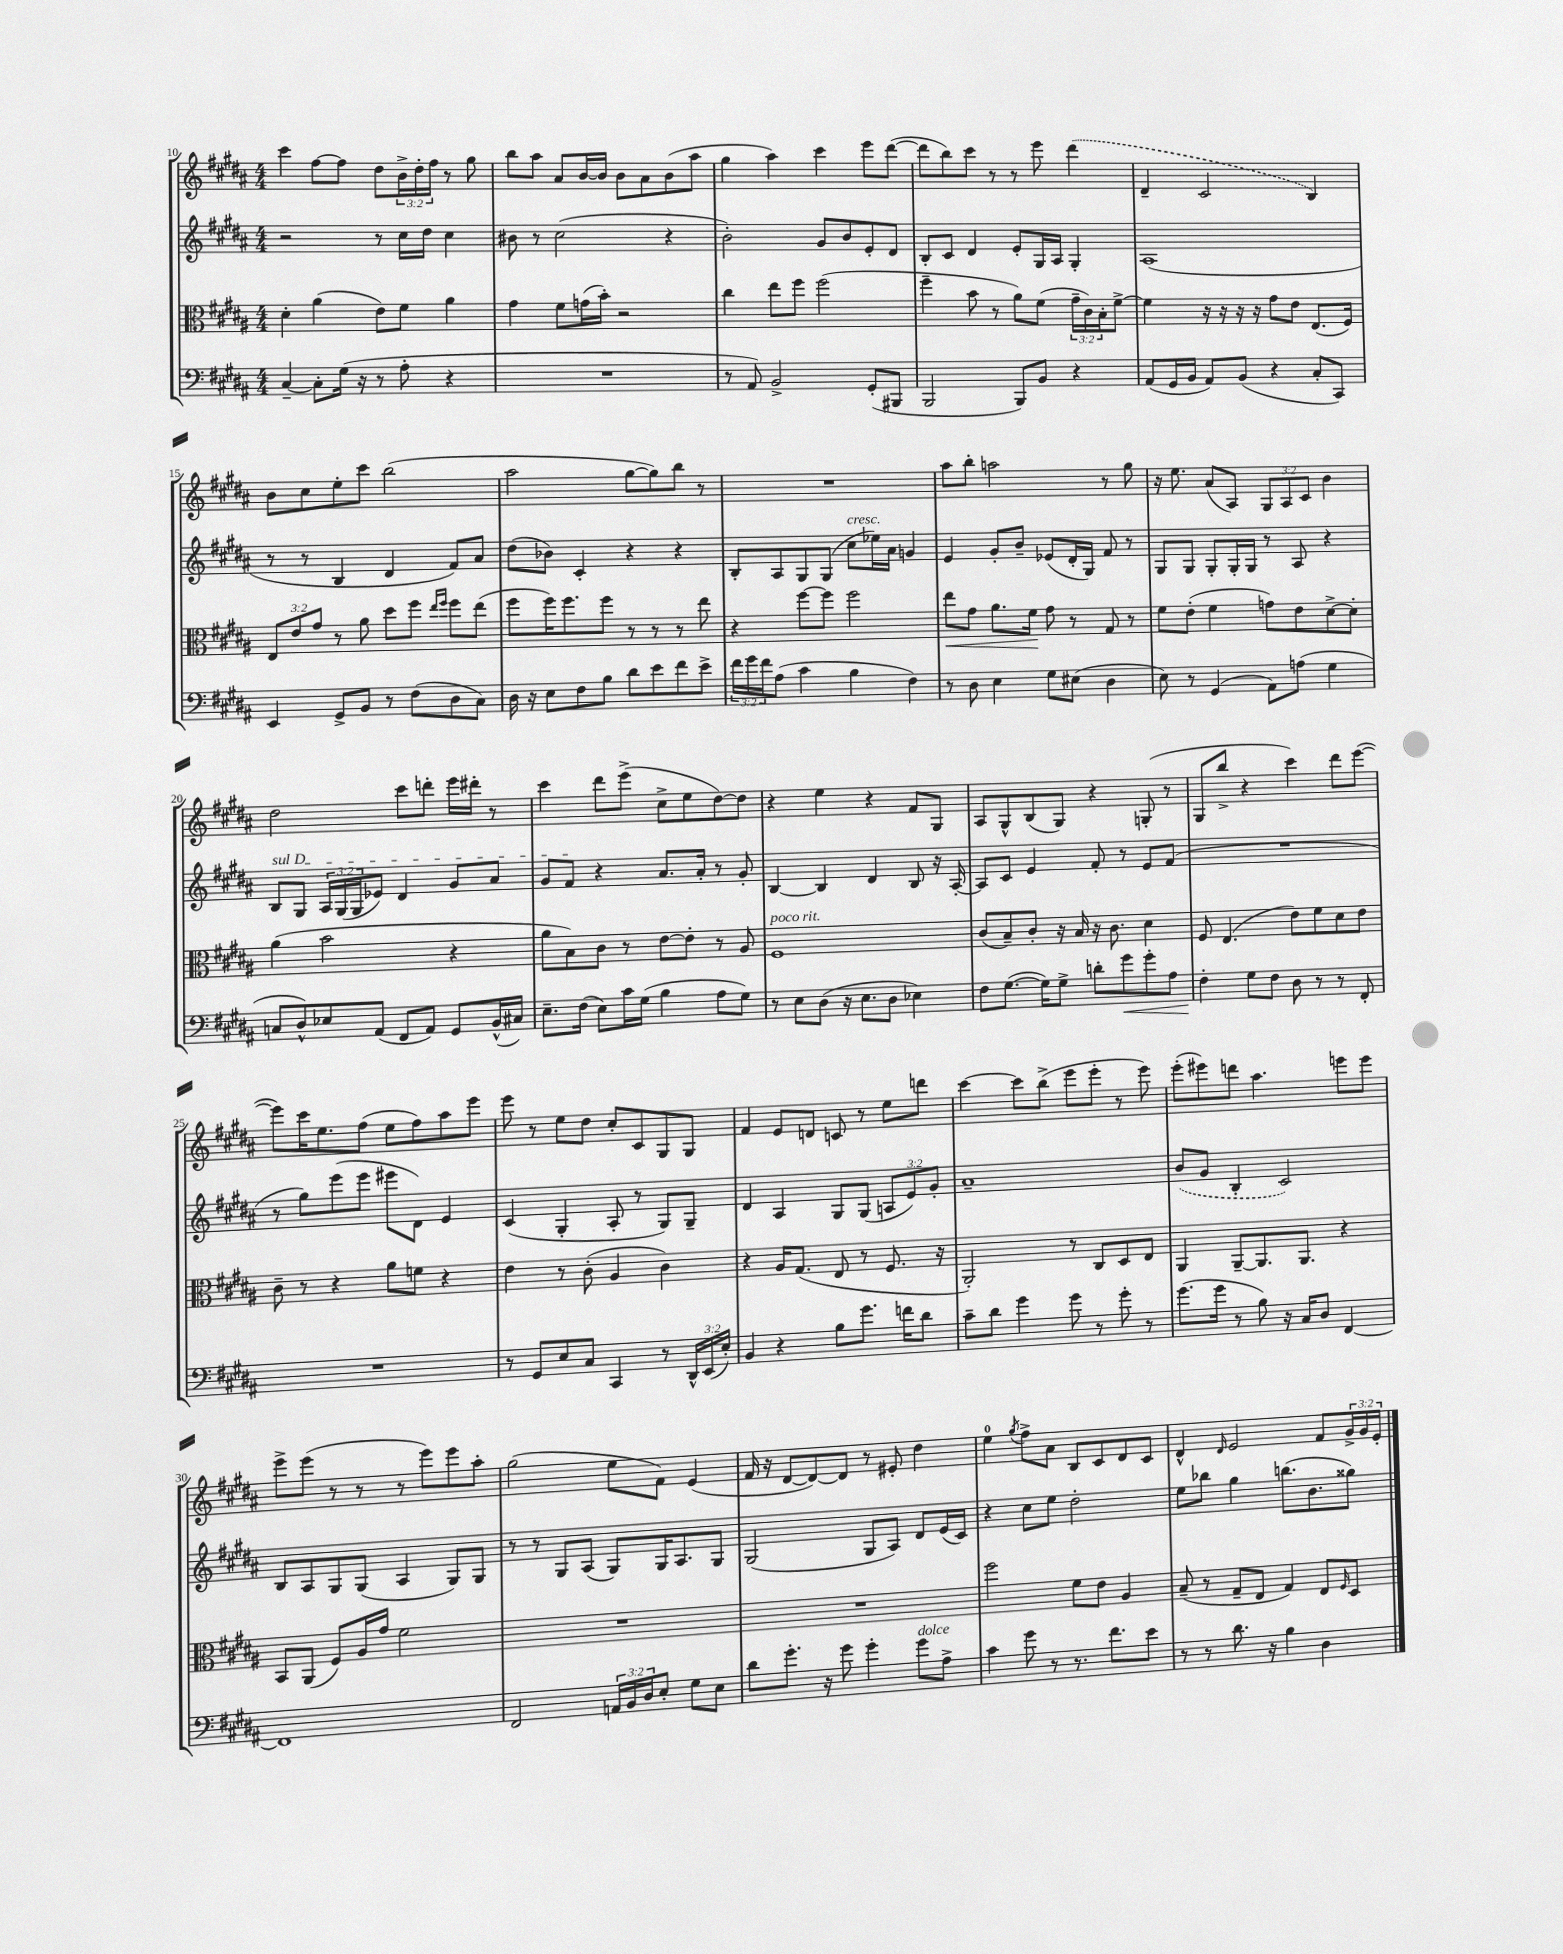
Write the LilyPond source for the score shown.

<<
\new StaffGroup <<
\new Staff = "s0" {
    \clef treble \key b \major \numericTimeSignature \time 4/4 \override Staff.TupletNumber.text = #tuplet-number::calc-fraction-text
    cis'''4 fis''8~ fis''8 dis''8 \tuplet 3/2 { b'16-> dis''16-. fis''16 } r8 gis''8 |
    b''8 ais''8 ais'8 b'16~ b'16 b'8 ais'8 b'8( ais''8 |
    gis''4 ais''4) cis'''4 e'''8 dis'''8~( |
    dis'''8 b''8) cis'''8 r8 r8 e'''8 \once \slurDashed dis'''4( |
    dis'4-- cis'2 b4) |
    b'8 cis''8 e''8-. cis'''8 b''2( |
    ais''2 gis''8~ gis''8) b''8 r8 |
    R1 |
    ais''8 b''8-. a''2 r8 gis''8 |
    r16 e''8. ais'8( ais8) \tuplet 3/2 { gis8 ais8 cis'8 } b'4 |
    dis''2 cis'''8 d'''8-. e'''16 dis'''16-. r8 |
    cis'''4 dis'''8 e'''8->( cis''8-> e''8 dis''8~) dis''8 |
    r4 e''4 r4 fis'8 gis8 |
    ais8 gis8-^ b8( gis8) r4 g8-.( r8 |
    gis8 b''8-> r4 cis'''4) dis'''8 e'''8~( |
    e'''8) cis'''16 e''8. fis''8( e''8 fis''8) ais''8 e'''8 |
    e'''8 r8 e''8 dis''8 cis''8-. cis'8 gis8 gis8 |
    fis'4 e'8 d'8 c'8 r8 e''8 d'''8 |
    cis'''4~ cis'''8 b''8->( e'''8 e'''8-. r8 e'''8) |
    e'''8-.( eis'''8) d'''8 ais''4. e'''8 e'''8 |
    e'''8-> e'''8( r8 r8 r8 e'''8) e'''8 ais''8-. |
    gis''2( e''8 fis'8) e'4( |
    fis'16 r16 dis'8~ dis'8~) dis'8 r8 eis'8-. dis''4 |
    e''4-0 \acciaccatura { gis''8 } fis''8-> ais'8 b8 cis'8 dis'8 cis'8 |
    dis'4-^ \grace { dis'16 } e'2 fis'8 \tuplet 3/2 { gis'16-> gis'16 e'16-. } \bar "|." |
}
\new Staff = "s1" {
    \clef treble \key b \major \numericTimeSignature \time 4/4 \override Staff.TupletNumber.text = #tuplet-number::calc-fraction-text
    r2 r8 cis''16 dis''16 cis''4 |
    bis'8 r8 cis''2( r4 |
    b'2-.) gis'8 b'8 e'8-. dis'8 |
    b8-. cis'8 dis'4 e'8-. gis16 ais16 gis4-. |
    ais1( |
    r8 r8 b4 dis'4 fis'8) ais'8 |
    dis''8( bes'8) cis'4-. r4 r4 |
    b8-. ais8 gis8 gis8( cis''8^\markup { \italic "cresc." } ees''16) ais'16 g'4 |
    e'4 gis'8-. b'8-- ees'8( dis'16-. gis16) fis'8 r8 |
    gis8 gis8 gis8-. gis16-. gis16 r8 ais8 r4 |
    \once \override TextSpanner.bound-details.left.text = \markup { \italic "sul D" } b8\startTextSpan gis8 \tuplet 3/2 { ais16 gis16( gis16 } ees'8) dis'4 gis'8 ais'8 |
    gis'8 fis'8\stopTextSpan r4 ais'8. ais'16-. r8 gis'8-. |
    b4~ b4 dis'4 b8 r16 ais16~-. |
    ais8 cis'8 e'4 fis'8-. r8 e'8 fis'8( |
    R1 |
    r8 gis''8) e'''8( e'''8 eis'''8 dis'8) e'4 |
    cis'4( gis4-. ais8-. r8 gis8) gis8-- |
    dis'4 ais4 gis8 gis8( \tuplet 3/2 { a8 e'8) gis'8-. } |
    ais'1-- |
    \once \slurDashed b'8( gis'8 b4-. cis'2) |
    b8 ais8 gis8 gis8( ais4 gis8) gis8 |
    r8 r8 gis8 ais8( gis8) gis16 ais8. gis8 |
    gis2( gis8 ais8) dis'8 e'16( cis'16) |
    r4 cis''8 e''8 dis''2-. |
    e''8 bes''8 gis''4 b''8.( b'8. gisis''8) \bar "|." |
}
\new Staff = "s2" {
    \clef alto \key b \major \numericTimeSignature \time 4/4 \override Staff.TupletNumber.text = #tuplet-number::calc-fraction-text
    dis'4-. ais'4( e'8) fis'8 ais'4 |
    gis'4 fis'8 g'16( b'16-.) r2 |
    cis''4 e''8 fis''8 fis''2( |
    fis''4-- b'8 r8 ais'8) fis'8( \tuplet 3/2 { gis'16-- cis'16) b16-. } fis'8~-> |
    fis'4 r16 r16 r16 r16 gis'8 e'8 e8.( fis16) |
    \tuplet 3/2 { e8 e'8 gis'8 } r8 ais'8 dis''8 fis''8 \grace { e''16 fis''16 } fis''8 e''8( |
    fis''8 fis''16) fis''8. fis''8 r8 r8 r8 e''8 |
    r4 fis''8~ fis''8 fis''2 |
    e''8\< gis'8 ais'8. fis'16\! gis'8 r8 gis8 r8 |
    fis'8 e'8-.( fis'4 g'8) e'8 dis'8~-> dis'8-. |
    ais'4( b'2 r4 |
    ais'8 b8) cis'8 r8 e'8~ e'8-. r8 ais8 |
    fis1^\markup { \italic "poco rit." } |
    cis'8( b8--) cis'8-. r16 b16 r16 cis'8. dis'4 |
    fis8 e4.( e'8) fis'8 dis'8 e'8 |
    cis'8-- r8 r4 ais'8 f'8 r4 |
    e'4 r8 cis'8-.( ais4 cis'4) |
    r4 ais16 gis8.( e8 r8 fis8. r16 |
    ais,2-.) r8 cis8 dis8 e8 |
    ais,4 ais,8~-- ais,8. ais,8. r4 |
    b,8 ais,8( fis8) ais16 gis'16 fis'2 |
    R1 |
    R1 |
    fis''2 fis'8 e'8 ais4 |
    b8--( r8 gis8-- e8 gis4) e8 \grace { fis16 } dis8 \bar "|." |
}
\new Staff = "s3" {
    \clef bass \key b \major \numericTimeSignature \time 4/4 \override Staff.TupletNumber.text = #tuplet-number::calc-fraction-text
    cis4~-- cis8-. gis16( r16 r8 ais8-. r4 |
    R1 |
    r8 ais,8) b,2-> gis,8-.( bis,,8 |
    b,,2 b,,8) b,8 r4 |
    ais,8( gis,16 b,16 ais,8) b,8( r4 cis8-. cis,8) |
    e,4 gis,8-> b,8 r8 fis8( dis8 cis8) |
    dis16 r16 e8 fis8 b8 dis'8 e'8 fis'8 e'8-> |
    \tuplet 3/2 { fis'16 gis'16 fis'16 } ais8( cis'4 b4 fis4) |
    r8 dis8 e4 gis8 eis8( dis4 |
    e8) r8 gis,4( ais,8) a8( gis4 |
    c8 dis8-^) ees8 ais,8( fis,8 ais,8) gis,8 b,16-^( cis16) |
    e8.-- fis16( e8) cis'16 gis16( b4 ais8 gis8) |
    r8 e8 dis8( r16 e8. dis8 ees4) |
    fis8 gis8.~( gis16) gis8-> d'8-. gis'8\< gis'8-. ais8 |
    fis4-.\! gis8 fis8 dis8 r8 r8 fis,8-. |
    R1 |
    r8 gis,8 e8 cis8 cis,4 r8 \tuplet 3/2 { dis,16-^ e,16( e16-.) } |
    b,4 r4 b8 gis'8. f'16 dis'8 |
    cis'8-- dis'8 gis'4 gis'8 r8 gis'8-. r8 |
    gis'8.( gis'16 r8 b8) r16 cis16 dis8 fis,4~ |
    fis,1 |
    fis,2 \tuplet 3/2 { a,16 b,16 dis16 } e8-. gis8 e8 |
    dis'8 gis'8.-. r16 gis'8 gis'4-. gis'8^\markup { \italic "dolce" } ais8-> |
    cis'4 gis'8 r8 r8. fis'8. e'8 |
    r8 r8 dis'8. r16 b4 dis4 \bar "|." |
}
>>
>>
\layout { \context { \Score currentBarNumber = #10 } }
